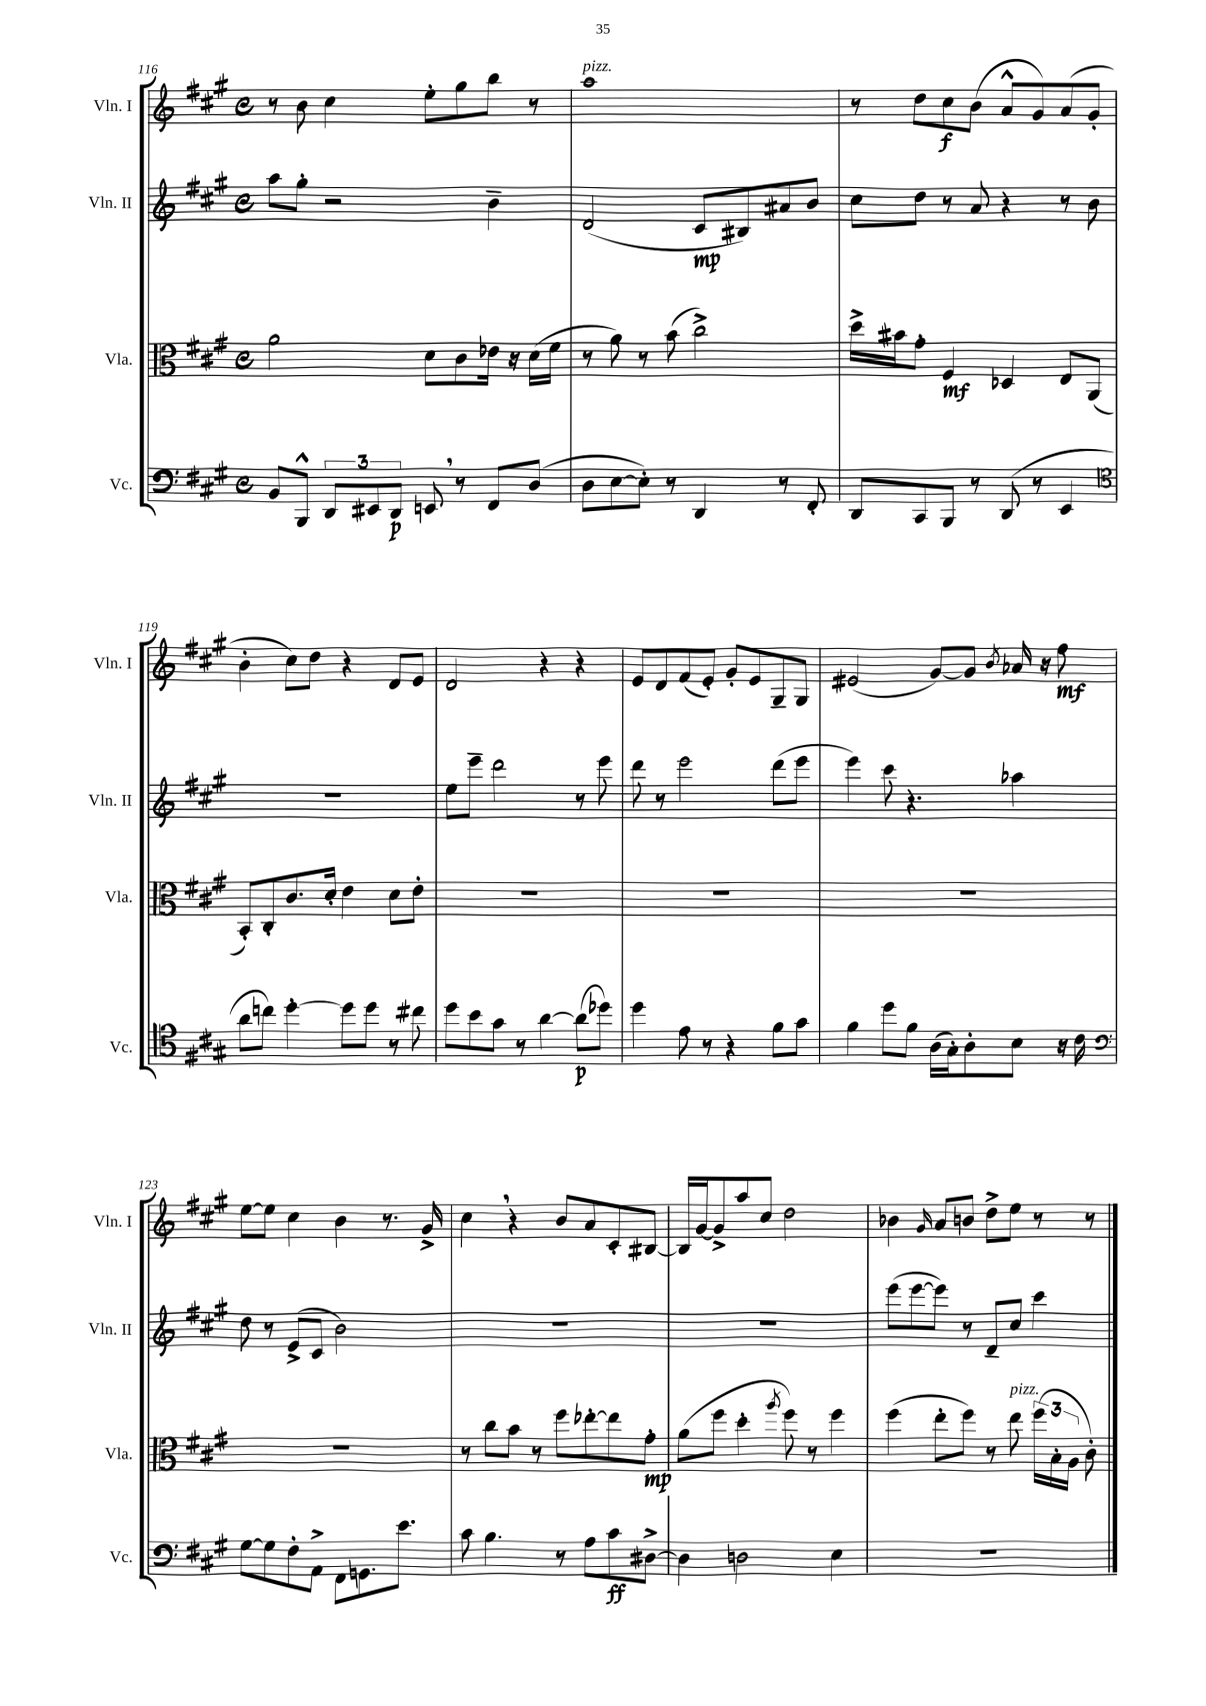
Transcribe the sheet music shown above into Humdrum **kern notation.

**kern	**kern	**kern	**kern
*staff4	*staff3	*staff2	*staff1
*clefF4	*clefC3	*clefG2	*clefG2
*k[f#c#g#]	*k[f#c#g#]	*k[f#c#g#]	*k[f#c#g#]
*M4/4	*M4/4	*M4/4	*M4/4
*met(c)	*met(c)	*met(c)	*met(c)
8BB	2a	8aa	8r
8BBB^^	.	8gg#'	8b
12DD	.	2r	4cc#
12EE#	.	.	.
12DD	.	.	.
8EE	8d	.	8ee'
8r	8c#	.	8gg#
8FF#	16e-	4b~	8bb
.	16r	.	.
(8D	(16d	.	8r
.	16f#	.	.
=	=	=	=
8D	8r	(2d	1aa
[8E	8a)	.	.
8E'])	8r	.	.
8r	(8b	.	.
4DD	2cc#^)	8c#	.
.	.	8B#)	.
8r	.	8a#	.
8FF#'	.	8b	.
=	=	=	=
8DD	16dd^	8cc#	8r
.	16b#	.	.
8CC#	8g#'	8dd	8dd
8BBB	4F#	8r	8cc#
8r	.	8a	(8b
(8DD	4D-	4r	8a^^
8r	.	.	8g#)
4EE	8E	8r	(8a
.	(8AA	8b	8g#'
=	=	=	=
*clefC4	*	*	*
8a	8BB')	1r	4b'
8cc)	8C#'	.	.
[4dd'	8.c#	.	8cc#)
.	.	.	8dd
.	16d'	.	.
8dd]	4e	.	4r
8dd	.	.	.
8r	8d	.	8d
8cc#	8e'	.	8e
=	=	=	=
8dd	1r	8ee	2d
8b	.	8eee~	.
8g#	.	2ddd	.
8r	.	.	.
[4a	.	.	4r
(8a]	.	8r	4r
8dd-)	.	8eee	.
=	=	=	=
4dd	1r	8ddd	8e
.	.	8r	8d
8e	.	2eee	(8f#
8r	.	.	8e')
4r	.	.	8g#'
.	.	.	8e
8f#	.	(8ddd	8G#~
8g#	.	8eee	8G#
=	=	=	=
4f#	1r	4eee)	(2e#
8dd	.	8ccc#	.
8f#	.	4.r	.
(16A	.	.	[8g#)
16G#')	.	.	.
8A'	.	.	8g#]
.	.	.	8qb
8B	.	4aa-	16a-
.	.	.	16r
16r	.	.	8ff#
16c#	.	.	.
=	=	=	=
*clefF4	*	*	*
[8G#	1r	8dd	[8ee
8G#]	.	8r	8ee]
8F#'	.	(8e^	4cc#
8AA^	.	8c#	.
8FF#	.	2b)	4b
8.GG	.	.	.
.	.	.	8.r
8.e	.	.	.
.	.	.	16g#^
=	=	=	=
8c#	8r	1r	4cc#
4.B	8cc#	.	.
.	8b	.	4r
.	8r	.	.
8r	8ff#	.	8b
8A	[8ee-'	.	8a
8c#	8ee-]	.	8c#'
[8D#^	8g#'	.	[8B#
=	=	=	=
4D#]	(8a	1r	16B#]
.	.	.	[16g#
.	8ff#	.	8g#^]
2D	4dd'	.	8aa
.	.	.	8cc#
.	8qaa	.	.
.	8ff#)	.	2dd
.	8r	.	.
4E	4ff#	.	.
=	=	=	=
1r	(4ff#	(8eee	4b-
.	.	[8eee	.
.	.	.	16qqg#
.	8ee'	8eee])	8a
.	8ff#)	8r	8b
.	8r	8d~	8dd^
.	8ee	8cc#	8ee
.	(24ff#	4ccc#	8r
.	24B'	.	.
.	24A	.	.
.	8c#')	.	8r
==	==	==	==
*-	*-	*-	*-
